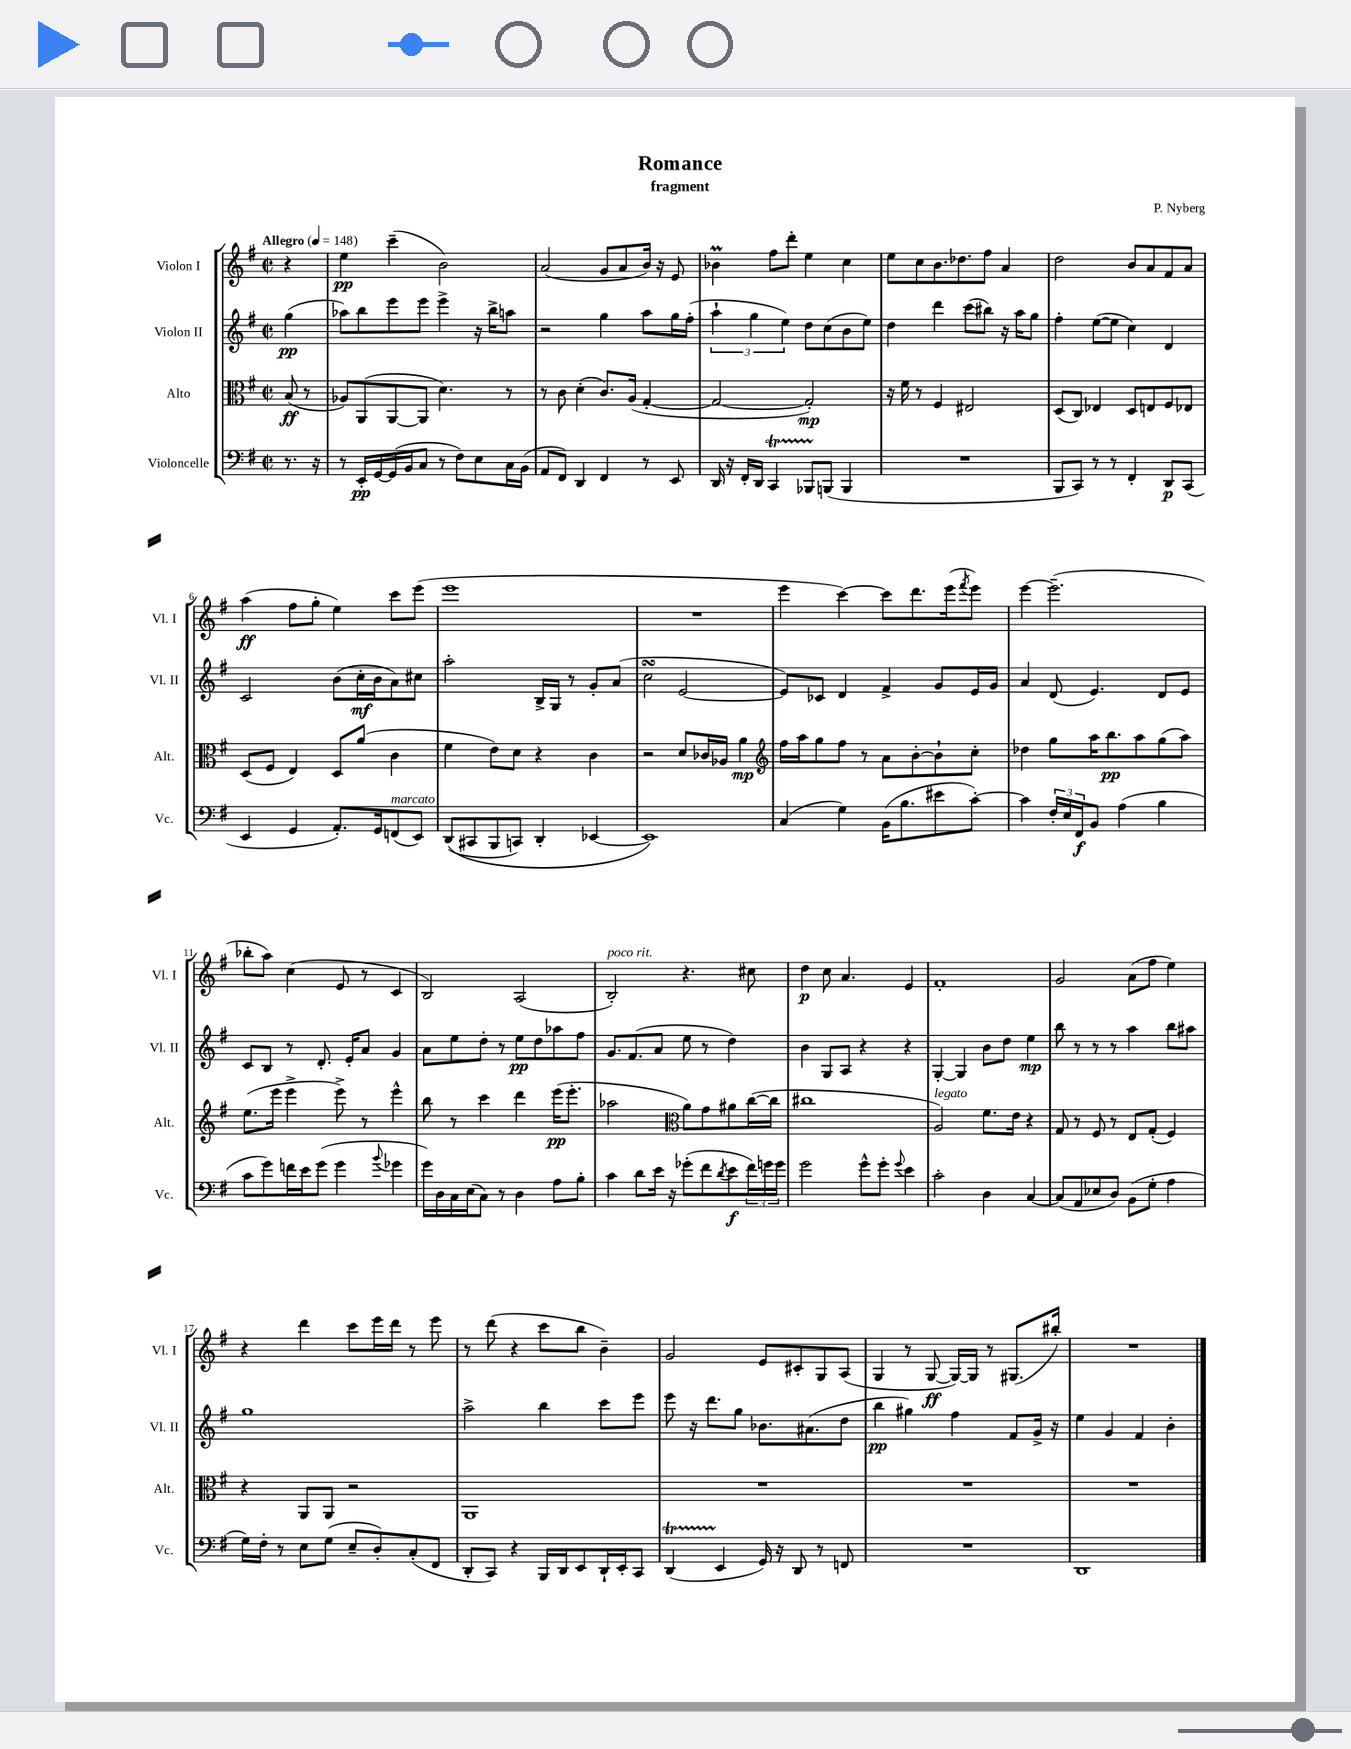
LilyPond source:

\header { title = "Romance" composer = "P. Nyberg" subtitle = "fragment" }
<<
\new StaffGroup <<
\new Staff = "s0" \with { instrumentName = "Violon I" shortInstrumentName = "Vl. I" } {
    \clef treble \key g \major \defaultTimeSignature \time 2/2 \partial 4 \tempo "Allegro" 4 = 148
    r4 |
    e''4\pp c'''4--( b'2) |
    a'2( g'8 a'8 b'16) r16 e'8 |
    bes'4\prall fis''8 d'''8-. e''4 c''4 |
    e''8 c''8 b'8. des''8. fis''8 a'4 |
    d''2 b'8 a'8 fis'8 a'8 |
    a''4\ff( fis''8 g''8-. e''4) c'''8 e'''8( |
    e'''1 |
    R1 |
    e'''4 c'''4~) c'''8 d'''8. e'''16( \acciaccatura { fis'''8 } e'''8) |
    e'''4~ e'''2.--( |
    bes''8-. a''8) c''4( e'8 r8 c'4 |
    b2) a2( |
    b2-.^\markup { \italic "poco rit." }) r4. cis''8 |
    d''4\p c''8 a'4. e'4 |
    fis'1-. |
    g'2 a'8( fis''8 e''4) |
    r4 d'''4 c'''8 e'''16 d'''16 r8 e'''8 |
    r8 d'''8( r4 c'''8 b''8 b'4--) |
    g'2 e'8 cis'8-. g8 a8( |
    g4 r8 g8~\ff g16~) g16 r8 gis8.( bis''16-.) |
    R1 \bar "|." |
}
\new Staff = "s1" \with { instrumentName = "Violon II" shortInstrumentName = "Vl. II" } {
    \clef treble \key g \major \defaultTimeSignature \time 2/2 \partial 4
    g''4\pp( |
    aes''8) b''8 e'''8 e'''8 e'''4-> r16 b''16-> a''8 |
    r2 g''4 a''8 g''16 fis''16-.( |
    \tuplet 3/2 { a''4-! g''4 e''4) } d''8 c''8( b'8 e''8) |
    d''4 d'''4 c'''8( bis''8) r16 a''16 g''8 |
    fis''4-. e''8~( e''8 c''4) d'4 |
    c'2 b'8( c''16-.\mf b'16 a'8) cis''8 |
    a''2-. b16-> g16 r8 g'8-. a'8( |
    c''2\turn e'2~ |
    e'8) ces'8 d'4 fis'4-> g'8 e'16 g'16 |
    a'4 d'8( e'4.) d'8 e'8 |
    c'8 b8 r8 d'8.-. e'16-. a'8 g'4 |
    a'8 e''8 d''8-. r8 e''8\pp d''8 aes''8 fis''8 |
    g'8. fis'8.( a'8 e''8 r8 d''4) |
    b'4 g8 a8 r4 r4 |
    g4~-. g4 b'8 d''8 e''4\mp |
    b''8 r8 r8 r8 a''4 b''8 ais''8 |
    g''1 |
    a''2-> b''4 c'''8 e'''8 |
    e'''8 r16 d'''8. g''8 bes'8. ais'8.( d''8 |
    b''4\pp gis''4) fis''4 fis'8 g'16-> r16 |
    e''4 g'4 fis'4 b'4-. \bar "|." |
}
\new Staff = "s2" \with { instrumentName = "Alto" shortInstrumentName = "Alt." } {
    \clef alto \key g \major \defaultTimeSignature \time 2/2 \partial 4
    b8\ff( r8 |
    aes8) a,8( a,8~ a,8 d'4.) r8 |
    r8 c'8 d'4-.( c'8.) a16( g4~-. |
    g2~ g2-.\mp) |
    r16 fis'16 r8 fis4 eis2 |
    d8( c8) ees4 d8 e8 fis8 ees8 |
    d8( fis8 e4) d8 a'8( c'4 |
    fis'4 e'8) d'8 r4 c'4 |
    r2 d'8 ces'16 aes16 a'4\mp |
    \clef treble fis''16 a''16 g''8 fis''8 r8 a'8 b'8~-. b'8-! c''8-. |
    des''4 g''8 a''16 b''8.\pp a''8 g''8( a''8) |
    e''8.( e'''16 e'''4-> e'''8->) r8 e'''4-^ |
    b''8 r8 c'''4 d'''4 e'''16\pp( e'''8.-. |
    aes''2 \clef alto a'8) g'8 ais'8 c''16~( c''16 |
    cis''1 |
    a2^\markup { \italic "legato" }) fis'8. e'16 r4 |
    g8 r8 fis8 r8 e8 g8-.( fis4) |
    r4 a,8 a,8 r2 |
    a,1 |
    R1 |
    R1 |
    R1 \bar "|." |
}
\new Staff = "s3" \with { instrumentName = "Violoncelle" shortInstrumentName = "Vc." } {
    \clef bass \key g \major \defaultTimeSignature \time 2/2 \partial 4
    r8. r16 |
    r8 e,16-.\pp g,16~ g,16( b,16 c8 r8 fis8) e8 c16 b,16( |
    a,8 fis,8) d,4 fis,4 r8 e,8 |
    d,16 r16 fis,16-. d,16 c,4\startTrillSpan bes,,8 b,,8\stopTrillSpan( b,,4 |
    R1 |
    b,,8 c,8) r8 r8 fis,4-. d,8\p c,8( |
    e,4 g,4 a,8.-.) g,16 f,8^\markup { \italic "marcato" }( e,8) |
    d,8(\( cis,8 b,,8 c,8) d,4-. ees,4~ |
    ees,1\) |
    c4( g4) b,16( b8. eis'8 c'8~-.) |
    c'4 \tuplet 3/2 { fis16-. e16 fis,16\f } b,8 a4( b4 |
    c'8 g'8) f'16 e'16 g'8( g'4 \appoggiatura { b'8 } ges'4 |
    g'16) d16 c16 e16( c8) r8 d4 a8 b8-. |
    c'4 d'8 e'16 r16 ges'8-.( fis'8 \acciaccatura { d'8 } e'8\f \tuplet 3/2 { fis'16) g'16 g'16 } |
    g'2 g'8-^ g'8-. \appoggiatura { g'8 } e'4 |
    c'2-. d4 c4~ |
    c8( a,8 ees8 d8) b,8( g8-. a4 |
    g16) fis16-. r8 e8 g8( e8-- d8-.) c8-.( fis,8 |
    d,8-. c,8) r4 b,,16 d,16 e,8 d,16-! e,16-. c,8 |
    d,4\startTrillSpan( e,4\stopTrillSpan g,16) r16 d,8 r8 f,8 |
    R1 |
    d,1 \bar "|." |
}
>>
>>
